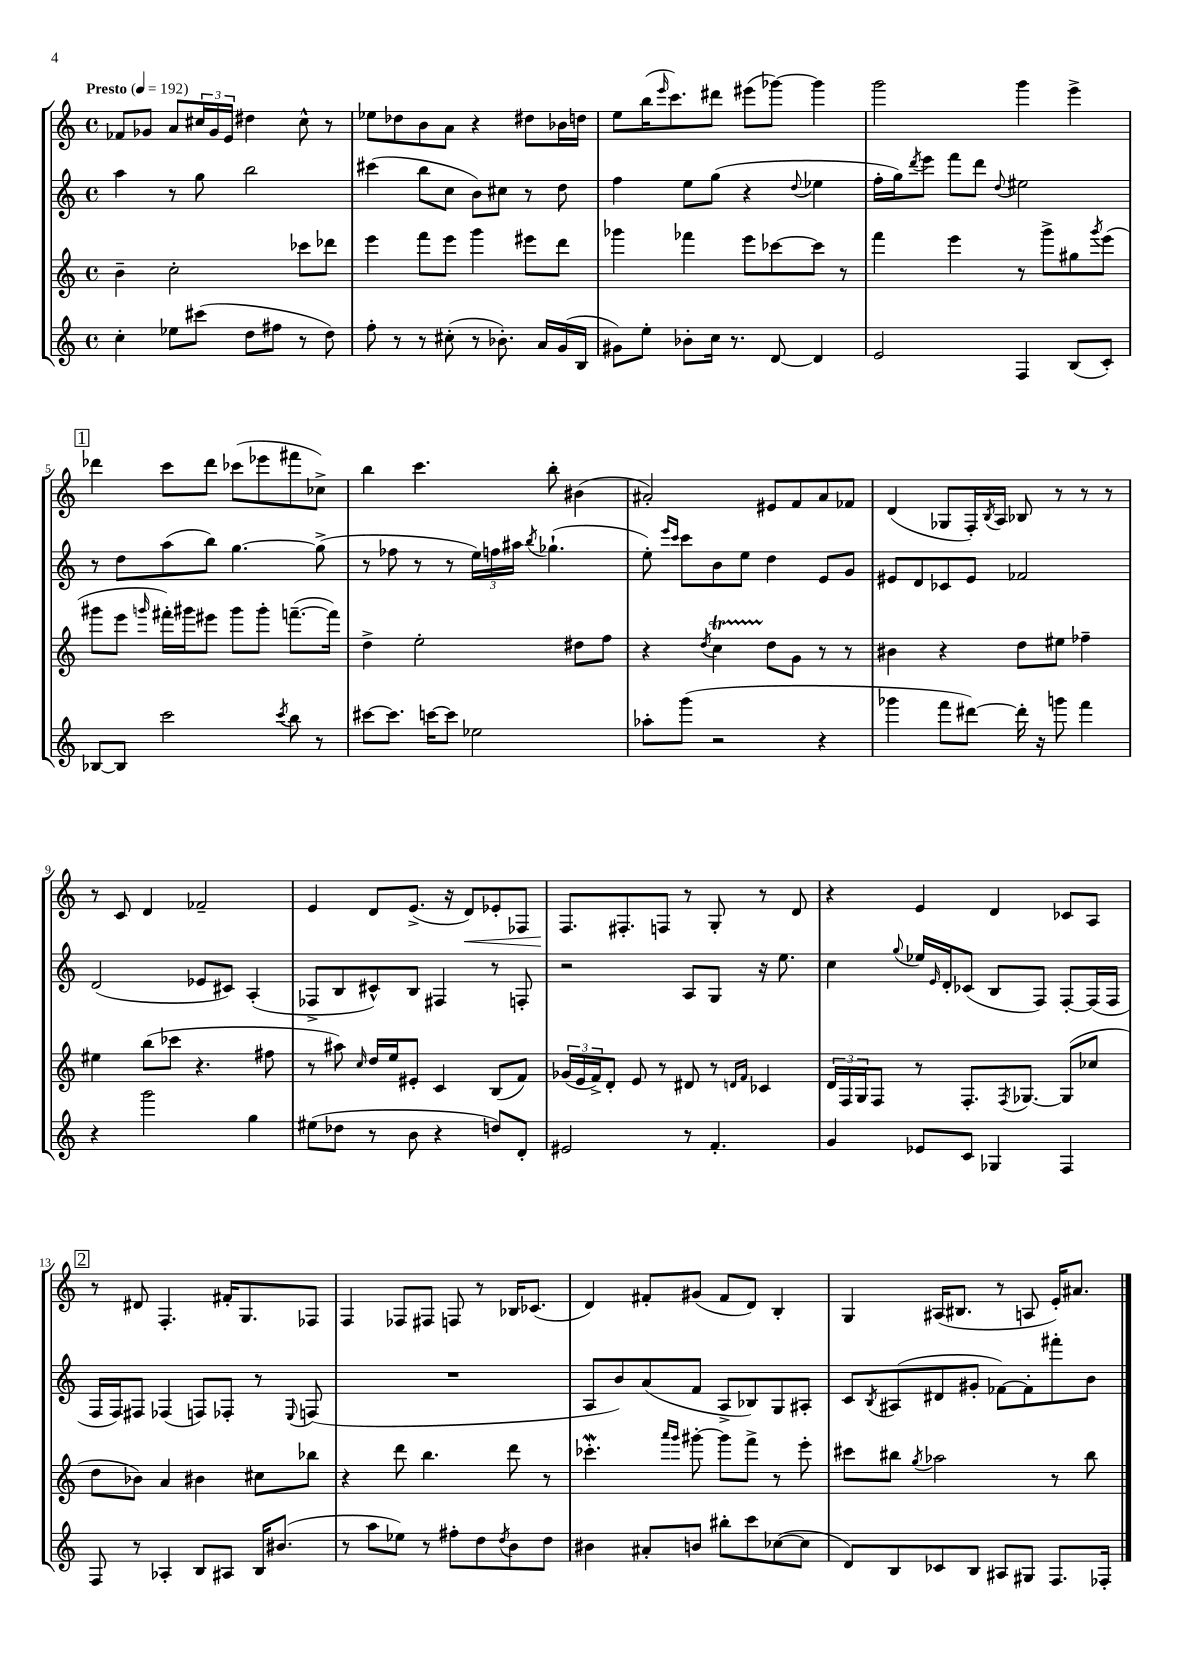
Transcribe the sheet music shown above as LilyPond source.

<<
\new StaffGroup <<
\new Staff = "s0" {
    \clef treble \key c \major \defaultTimeSignature \time 4/4 \tempo "Presto" 4 = 192
    fes'8 ges'8 a'8 \tuplet 3/2 { cis''16 ges'16 e'16 } dis''4 cis''8-^ r8 |
    ees''8 des''8 b'8 a'8 r4 dis''8 bes'16 d''16 |
    e''8 b''16( \grace { e'''16 } c'''8.) dis'''8 eis'''8( ges'''8~) ges'''4 |
    g'''2 g'''4 e'''4-> |
    \mark \markup { \box "1" } des'''4 c'''8 des'''8 ces'''8( ees'''8 fis'''8 ces''8->) |
    b''4 c'''4. b''8-. bis'4( |
    ais'2-.) eis'8 f'8 ais'8 fes'8 |
    d'4( ges8 f16-.) \acciaccatura { b8 } a16 bes8 r8 r8 r8 |
    r8 c'8 d'4 fes'2-- |
    e'4 d'8 e'8.->( r16 d'8\<) ees'8-. fes8 |
    f8.\! fis8.-. f8 r8 g8-. r8 d'8 |
    r4 e'4 d'4 ces'8 a8 |
    \mark \markup { \box "2" } r8 dis'8 f4.-. fis'16-. g8. fes8 |
    f4 fes8 fis8 f8 r8 bes16 ces'8.( |
    d'4) fis'8-. gis'8( fis'8 d'8) b4-. |
    g4 ais16( bis8. r8 a8 e'16-.) ais'8. \bar "|." |
}
\new Staff = "s1" {
    \clef treble \key c \major \defaultTimeSignature \time 4/4
    a''4 r8 g''8 b''2 |
    cis'''4( b''8 c''8 b'8) cis''8 r8 d''8 |
    f''4 e''8 g''8( r4 \appoggiatura { d''8 } ees''4 |
    f''16-. g''16) \acciaccatura { d'''8 } e'''8 f'''8 d'''8 \appoggiatura { d''8 } eis''2 |
    \mark \markup { \box "1" } r8 d''8 a''8( b''8) g''4.~ g''8->( |
    r8 fes''8 r8 r8 \tuplet 3/2 { e''16) f''16 ais''16 } \acciaccatura { b''8 } ges''4.-!( |
    e''8-.) \grace { e'''16 c'''16 } c'''8 b'8 e''8 d''4 e'8 g'8 |
    eis'8 d'8 ces'8 eis'8 fes'2 |
    d'2( ees'8 cis'8) a4-.( |
    fes8-> b8 cis'8-^) b8 fis4 r8 f8-. |
    r2 a8 g8 r16 e''8. |
    c''4 \appoggiatura { g''8 } ees''16 \grace { e'16 } d'16-. ces'8( b8 f8) f8~-. f16( f16 |
    \mark \markup { \box "2" } f16 f16) fis8 fes4( f8) fes8-. r8 \appoggiatura { e8 } f8( |
    R1 |
    a8 b'8) a'8( f'8 a8-> bes8) g8 ais8-. |
    c'8 \acciaccatura { b8 } ais8( dis'8 gis'8-. fes'8~) fes'8-. fis'''8-. b'8 \bar "|." |
}
\new Staff = "s2" {
    \clef treble \key c \major \defaultTimeSignature \time 4/4
    b'4-- c''2-. ces'''8 des'''8 |
    e'''4 f'''8 e'''8 g'''4 eis'''8 d'''8 |
    ges'''4 fes'''4 e'''8 ces'''8~ ces'''8 r8 |
    f'''4 e'''4 r8 g'''8-> gis''8 \acciaccatura { g'''8 } e'''8( |
    \mark \markup { \box "1" } gis'''8 e'''8 \grace { g'''16 } fis'''16-.) gis'''16 eis'''8 gis'''8 gis'''8-. f'''8.~--( f'''16) |
    d''4-> e''2-. dis''8 f''8 |
    r4 \acciaccatura { d''8 } c''4\startTrillSpan d''8\stopTrillSpan g'8 r8 r8 |
    bis'4 r4 d''8 eis''8 fes''4-- |
    eis''4 b''8( ces'''8 r4. fis''8 |
    r8 ais''8) \grace { c''16 } d''16 e''16 eis'8-. c'4 b8( f'8) |
    \tuplet 3/2 { ges'16( e'16 f'16->) } d'8-. e'8 r8 dis'8 r8 \grace { d'16 f'16 } ces'4 |
    \tuplet 3/2 { d'16 f16 g16 } f8 r8 f8.-. \acciaccatura { f8 } ges8.~ ges8( ces''8 |
    \mark \markup { \box "2" } d''8 bes'8) a'4 bis'4 cis''8 bes''8 |
    r4 d'''8 b''4. d'''8 r8 |
    ces'''4.-.\mordent \grace { a'''16 g'''16 } gis'''8~-. gis'''8 f'''8-> r8 e'''8-. |
    cis'''8 bis''8 \acciaccatura { g''8 } aes''2 r8 bis''8 \bar "|." |
}
\new Staff = "s3" {
    \clef treble \key c \major \defaultTimeSignature \time 4/4
    c''4-. ees''8 cis'''8( d''8 fis''8 r8 d''8) |
    f''8-. r8 r8 cis''8-.( r8 bes'8.-.) a'16 g'16( b16 |
    gis'8) e''8-. bes'8-. c''16 r8. d'8~ d'4 |
    e'2 f4 b8( c'8-.) |
    \mark \markup { \box "1" } bes8~ bes8 c'''2 \acciaccatura { c'''8 } b''8 r8 |
    cis'''8~ cis'''8. c'''16~ c'''8 ees''2 |
    aes''8-. g'''8( r2 r4 |
    ges'''4 f'''8 dis'''8~) dis'''16-. r16 g'''8 f'''4 |
    r4 g'''2 g''4 |
    eis''8( des''8 r8 b'8 r4 d''8) d'8-. |
    eis'2 r8 f'4.-. |
    g'4 ees'8 c'8 ges4 f4 |
    \mark \markup { \box "2" } f8 r8 aes4-. b8 ais8 b16 bis'8.( |
    r8 a''8 ees''8) r8 fis''8-. d''8 \acciaccatura { d''8 } b'8 d''8 |
    bis'4 ais'8-. b'8 bis''8-. c'''8 ces''8~( ces''8 |
    d'8) b8 ces'8 b8 ais8 gis8 f8. fes16-. \bar "|." |
}
>>
>>
